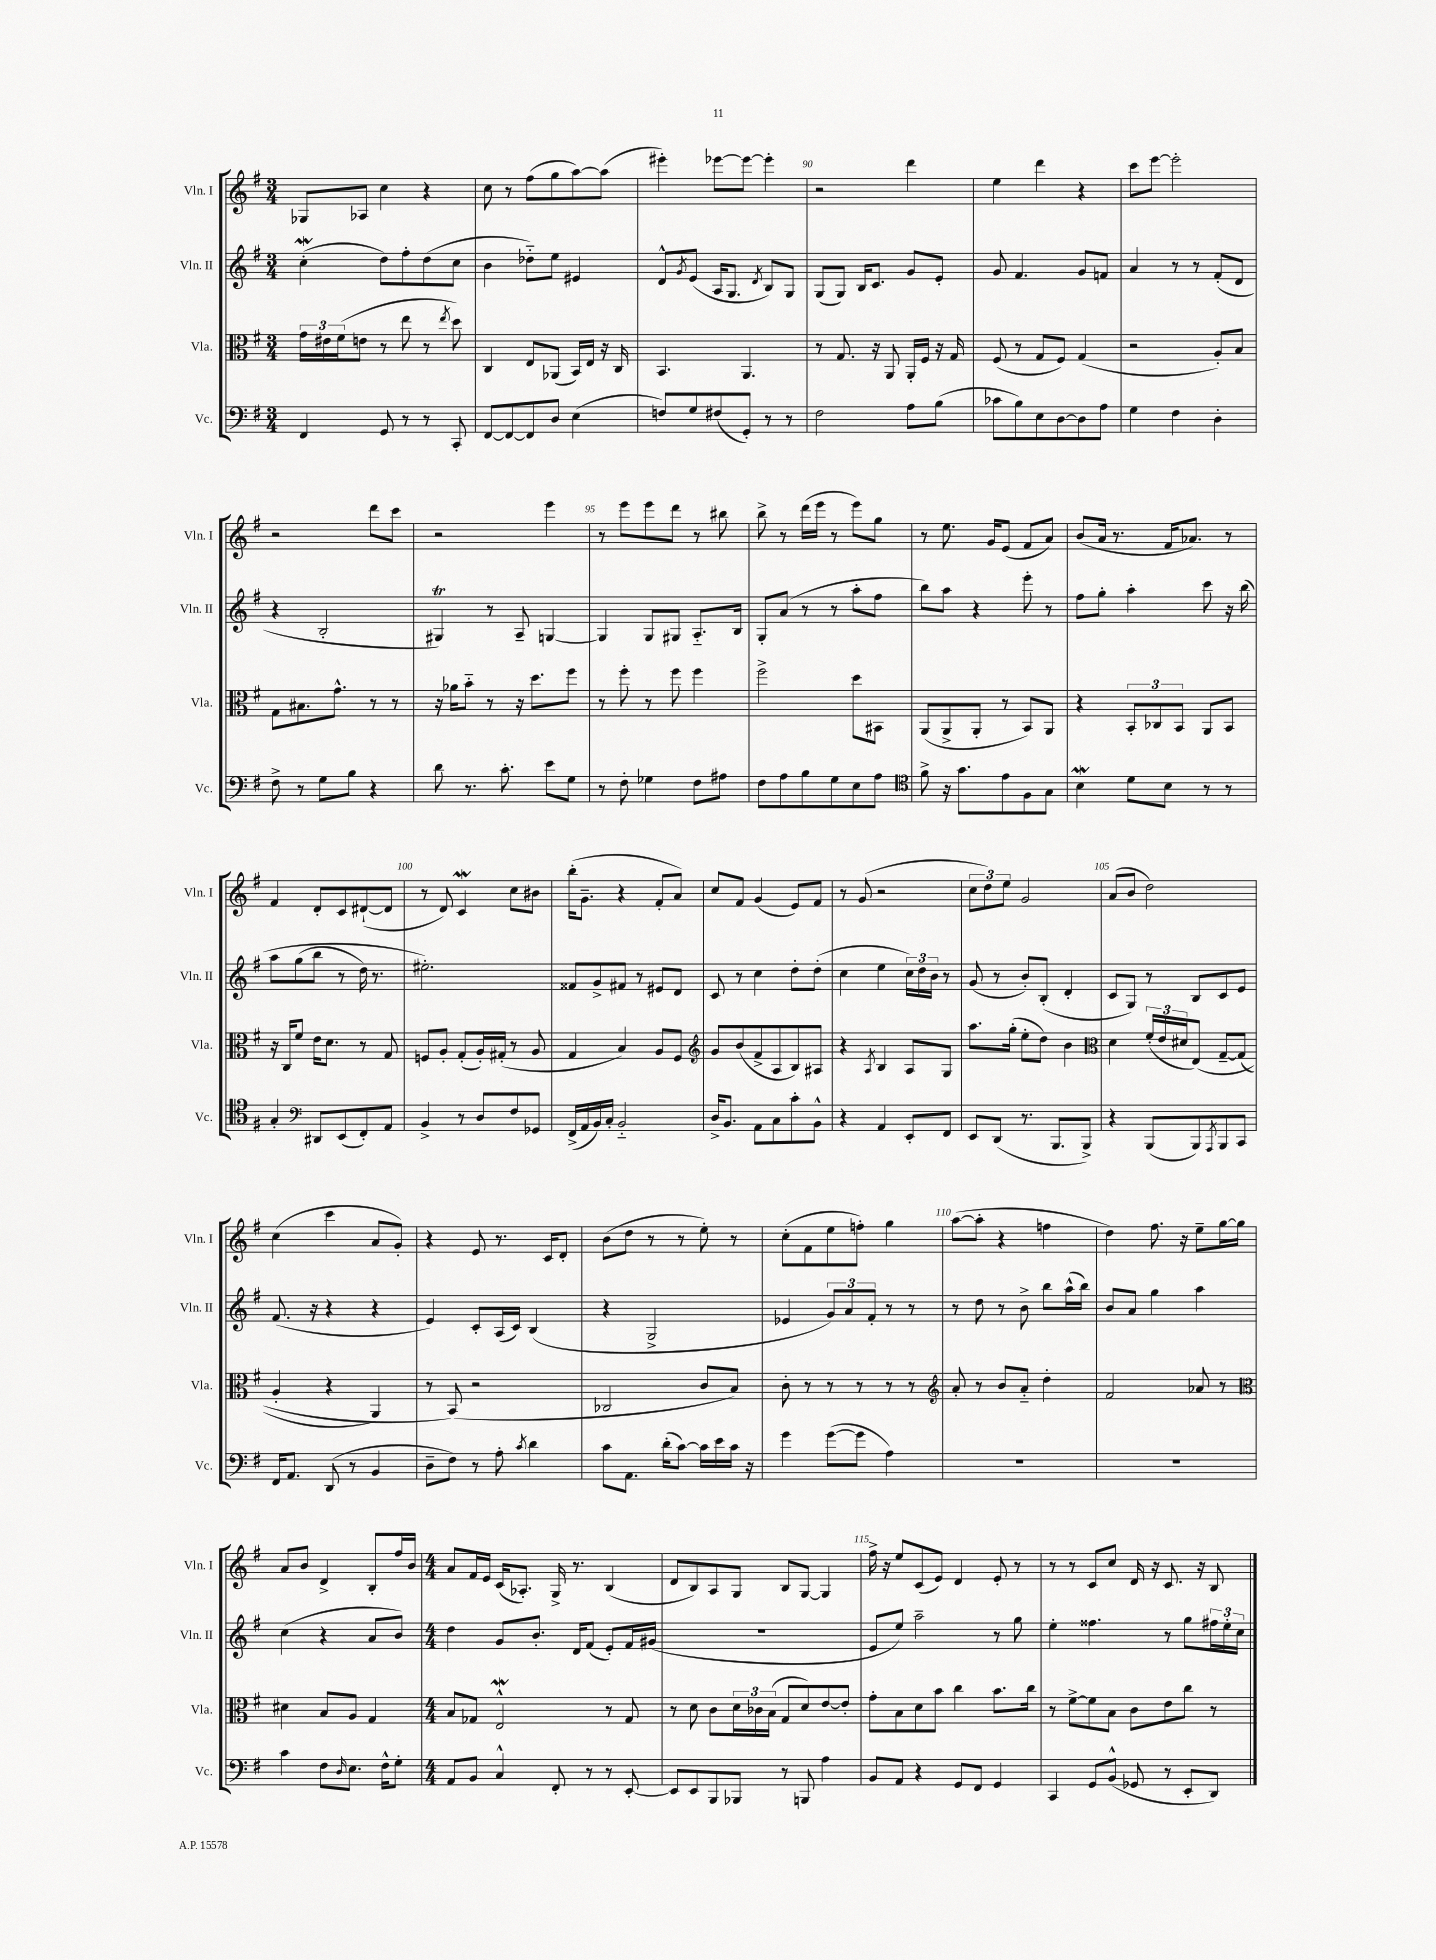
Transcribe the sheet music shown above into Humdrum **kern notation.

**kern	**kern	**kern	**kern
*staff4	*staff3	*staff2	*staff1
*clefF4	*clefC3	*clefG2	*clefG2
*k[f#]	*k[f#]	*k[f#]	*k[f#]
*M3/4	*M3/4	*M3/4	*M3/4
4FF#	24g	(4cc'	8G-
.	24e#	.	.
.	(24f#	.	.
.	8e	.	8A-
8GG	8r	8dd)	4cc
8r	8ee	8ff#'	.
8r	8r	(8dd	4r
.	8qee	.	.
8CC'	8dd)	8cc	.
=	=	=	=
[8FF#	4C	4b	8cc
8FF#_	.	.	8r
8FF#]	8E	8dd-'~)	(8ff#
8D	(8AA-	8ee	8gg
(4E	16BB)	4e#	[8aa)
.	16E	.	.
.	16r	.	(8aa]
.	16C	.	.
=	=	=	=
8F)	4.BB	8d^^	4eee#')
.	.	8qg	.
8G	.	(8e	.
(8F#	.	16A	[8eee-
.	.	8.G	.
8GG')	4.AA	.	8eee-_
.	.	8qd	.
8r	.	8B)	4eee-']
8r	.	8G	.
=	=	=	=
2F#	8r	(8G	2r
.	8.G	8G)	.
.	.	16B	.
.	16r	8.c	.
.	8AA	.	.
8A	16AA'	8g	4ddd
.	16F#	.	.
(8B	16r	8e'	.
.	16G	.	.
=	=	=	=
8c-	(8F#	8g	4ee
8B)	8r	4.f#	.
8E	8G	.	4ddd
[8D	8F#)	.	.
8D]	(4G	8g	4r
8A	.	8f	.
=	=	=	=
4G	2r	4a	8ccc
.	.	.	[8eee
4F#	.	8r	2eee']
.	.	8r	.
4D'	8A')	(8f#'	.
.	8B	8d	.
=	=	=	=
8F#^	8G	4r	2r
8r	8.B#	.	.
8G	.	2B'	.
.	8.g^^	.	.
8B	.	.	.
4r	8r	.	8ddd
.	8r	.	8ccc
=	=	=	=
8d	16r	4G#)	2r
.	16a-	.	.
8.r	8b'~	.	.
.	8r	8r	.
8.c'	.	.	.
.	16r	8A~	.
.	8.dd	.	.
8e	.	[4G	4eee
8G	8ff#	.	.
=	=	=	=
8r	8r	4G]	8r
8F#'	8ff#'	.	8eee
4G-	8r	8G	8eee
.	8ff#	8G#	8ddd
8F#	4ff#	8.A'~	8r
8A#	.	.	8bb#
.	.	16B	.
=	=	=	=
8F#	2ff#^	8G'	8bb^
8A	.	(8a	8r
8B	.	8r	(16ddd
.	.	.	16eee
8G	.	8r	8r
8E	8dd	8aa'	8eee)
8A	8BB#	8ff#	8gg
=	=	=	=
*clefC4	*	*	*
8f#^	(8AA	8bb)	8r
16r	8AA^	8aa	8.ee
8.g	.	.	.
.	8AA'	4r	.
.	.	.	16g
8e	8r	.	(8e
8F#	8BB)	8eee'	8f#
8G	8AA	8r	8a)
=	=	=	=
4B	4r	8ff#	(8b
.	.	8gg'	16a
.	.	.	8.r
8d	12BB'	4aa'	.
.	12C-	.	.
8B	.	.	16f#
.	12BB	.	.
.	.	.	8.a-)
8r	8AA	8ccc	.
8r	8BB	16r	8r
.	.	&(16bb	.
=	=	=	=
4G'	16r	8aa	4f#
.	16C	.	.
.	8f#	(8gg	.
*clefF4	*	*	*
8DD#	16e	8bb	8d'
.	8.d	.	.
(8EE	.	8r	8c
8FF#')	8r	16dd)	([8d#`
.	.	8.r	.
8AA	8G	.	8d#]
=	=	=	=
4BB^	8F	2.ee#'&)	8r
.	8A'	.	8d)
8r	(8G'	.	4c
8D	16A')	.	.
.	(16G#'	.	.
8F#	8r	.	8cc
8GG-	8A	.	8b#
=	=	=	=
(16FF#^	4G	8f##	(16bb'
16AA	.	.	8.g~
16BB)	.	8g^	.
16C'	.	.	.
2BB'~	4B)	8f#	4r
.	.	8r	.
.	8A	8e#	8f#'
.	8F#	8d	8a)
=	=	=	=
*	*clefG2	*	*
16D^	8g	8c	8cc
8.BB	.	.	.
.	(8b	8r	8f#
8AA	8f#^	4cc	(4g
8C	8A	.	.
8c'	8B)	8dd'	8e)
8BB^^	8A#	(8dd'	8f#
=	=	=	=
4r	4r	4cc	8r
.	.	.	(8g
.	8qA	.	.
4AA	4B	4ee	2r
8EE'	8A	24cc)	.
.	.	24dd	.
.	.	24b	.
8FF#	8G	8r	.
=	=	=	=
8EE	8.aa	(8g	12cc
.	.	.	12dd)
(8DD	.	8r	.
.	.	.	12ee
.	(16gg'	.	.
8.r	8ee'	8b')	2g
.	8dd)	(8B'	.
8.BBB	.	.	.
.	4b	4d'	.
8BBB^)	.	.	.
=	=	=	=
*	*clefC3	*	*
4r	4d	8c	(8a
.	.	8G)	8b
(8BBB	(24f#'	8r	2dd)
.	24e	.	.
.	24d#	.	.
8BBB)	&(8E)	8B	.
8qAAA	.	.	.
8BBB	[8G~	8c	.
8CC	(8G]	8e	.
=	=	=	=
16FF#	4A'	(8.f#	(4cc
8.AA	.	.	.
.	.	16r	.
(8DD	4r	4r	4ccc
8r	.	.	.
4BB	4AA)	4r	8a
.	.	.	8g')
=	=	=	=
8D~	8r	4e)	4r
8F#)	(8BB&)	.	.
8r	2r	8c'	8e
8A'	.	(16A	8.r
.	.	16c)	.
8qc	.	.	.
4d	.	(4B	.
.	.	.	16c
.	.	.	8d'
=	=	=	=
8c	2C-	4r	(8b
8.AA	.	.	8dd
.	.	2G^	8r
(16d'	.	.	.
[8c)	.	.	8r
16c]	8c	.	8ee')
16e	.	.	.
16c	8B)	.	8r
16r	.	.	.
=	=	=	=
4g	8c'	4e-	(8cc'
.	8r	.	8f#
([8g	8r	12g)	8ee
.	.	12a	.
8g]	8r	.	8ff')
.	.	12f#'	.
4A)	8r	8r	4gg
.	8r	8r	.
=	=	=	=
*	*clefG2	*	*
2.r	8a'	8r	([8aa
.	8r	8dd	8aa']
.	8b	8r	4r
.	8a'~	8b^	.
.	4dd'	8bb	4ff
.	.	(16aa^^	.
.	.	16bb)	.
=	=	=	=
2.r	2f#	8b	4dd)
.	.	8a	.
.	.	4gg	8.ff#
.	.	.	16r
.	8a-	4aa	8ee~
.	8r	.	[16gg
.	.	.	16gg]
=	=	=	=
*	*clefC3	*	*
4c	4d#	(4cc	8a
.	.	.	8b
8F#	8B	4r	4d^
16qqD	.	.	.
8.E	8A	.	.
.	4G	8a	8B'
16F#^^	.	.	.
8G'	.	8b)	16ff#
.	.	.	16b
=	=	=	=
*M4/4	*M4/4	*M4/4	*M4/4
8AA	8B	4dd	8a
8BB	8G-	.	16f#
.	.	.	16e
4C^^	2E^^	8g	(16c
.	.	.	8.A-')
.	.	8.b'	.
8FF#'	.	.	16G^
.	.	16d	8.r
8r	.	(8f#	.
8r	8r	8e')	(4B
[8EE'	8G-	16f#	.
.	.	(16g#	.
=	=	=	=
8EE]	8r	1r	8d
8EE	8d	.	8B)
8BBB	8c	.	8A
8BBB-	24d	.	8G
.	24c-	.	.
.	(24B	.	.
8r	8G	.	8B
8BBB	8d)	.	[8G
4A	[8e	.	4G]
.	8e']	.	.
=	=	=	=
8BB	8g'	8e	16ff#^
.	.	.	16r
8AA	8B	8ee)	8ee
4r	8d	2aa~	(8c
.	8b	.	8e)
8GG	4cc	.	4d
8FF#	.	.	.
4GG	8.b	8r	8e'
.	.	8gg	8r
.	16cc	.	.
=	=	=	=
4CC	8r	4ee'	8r
.	[8f#^	.	8r
8GG	8f#]	4.ff##	8c
(8BB^^	8B	.	8cc
8GG-	8c	.	16d
.	.	.	16r
8r	8e	8r	8.c
8EE'	8cc	8gg	.
.	.	.	16r
8DD)	8r	24ff#	8B
.	.	24ee'	.
.	.	24cc	.
==	==	==	==
*-	*-	*-	*-
